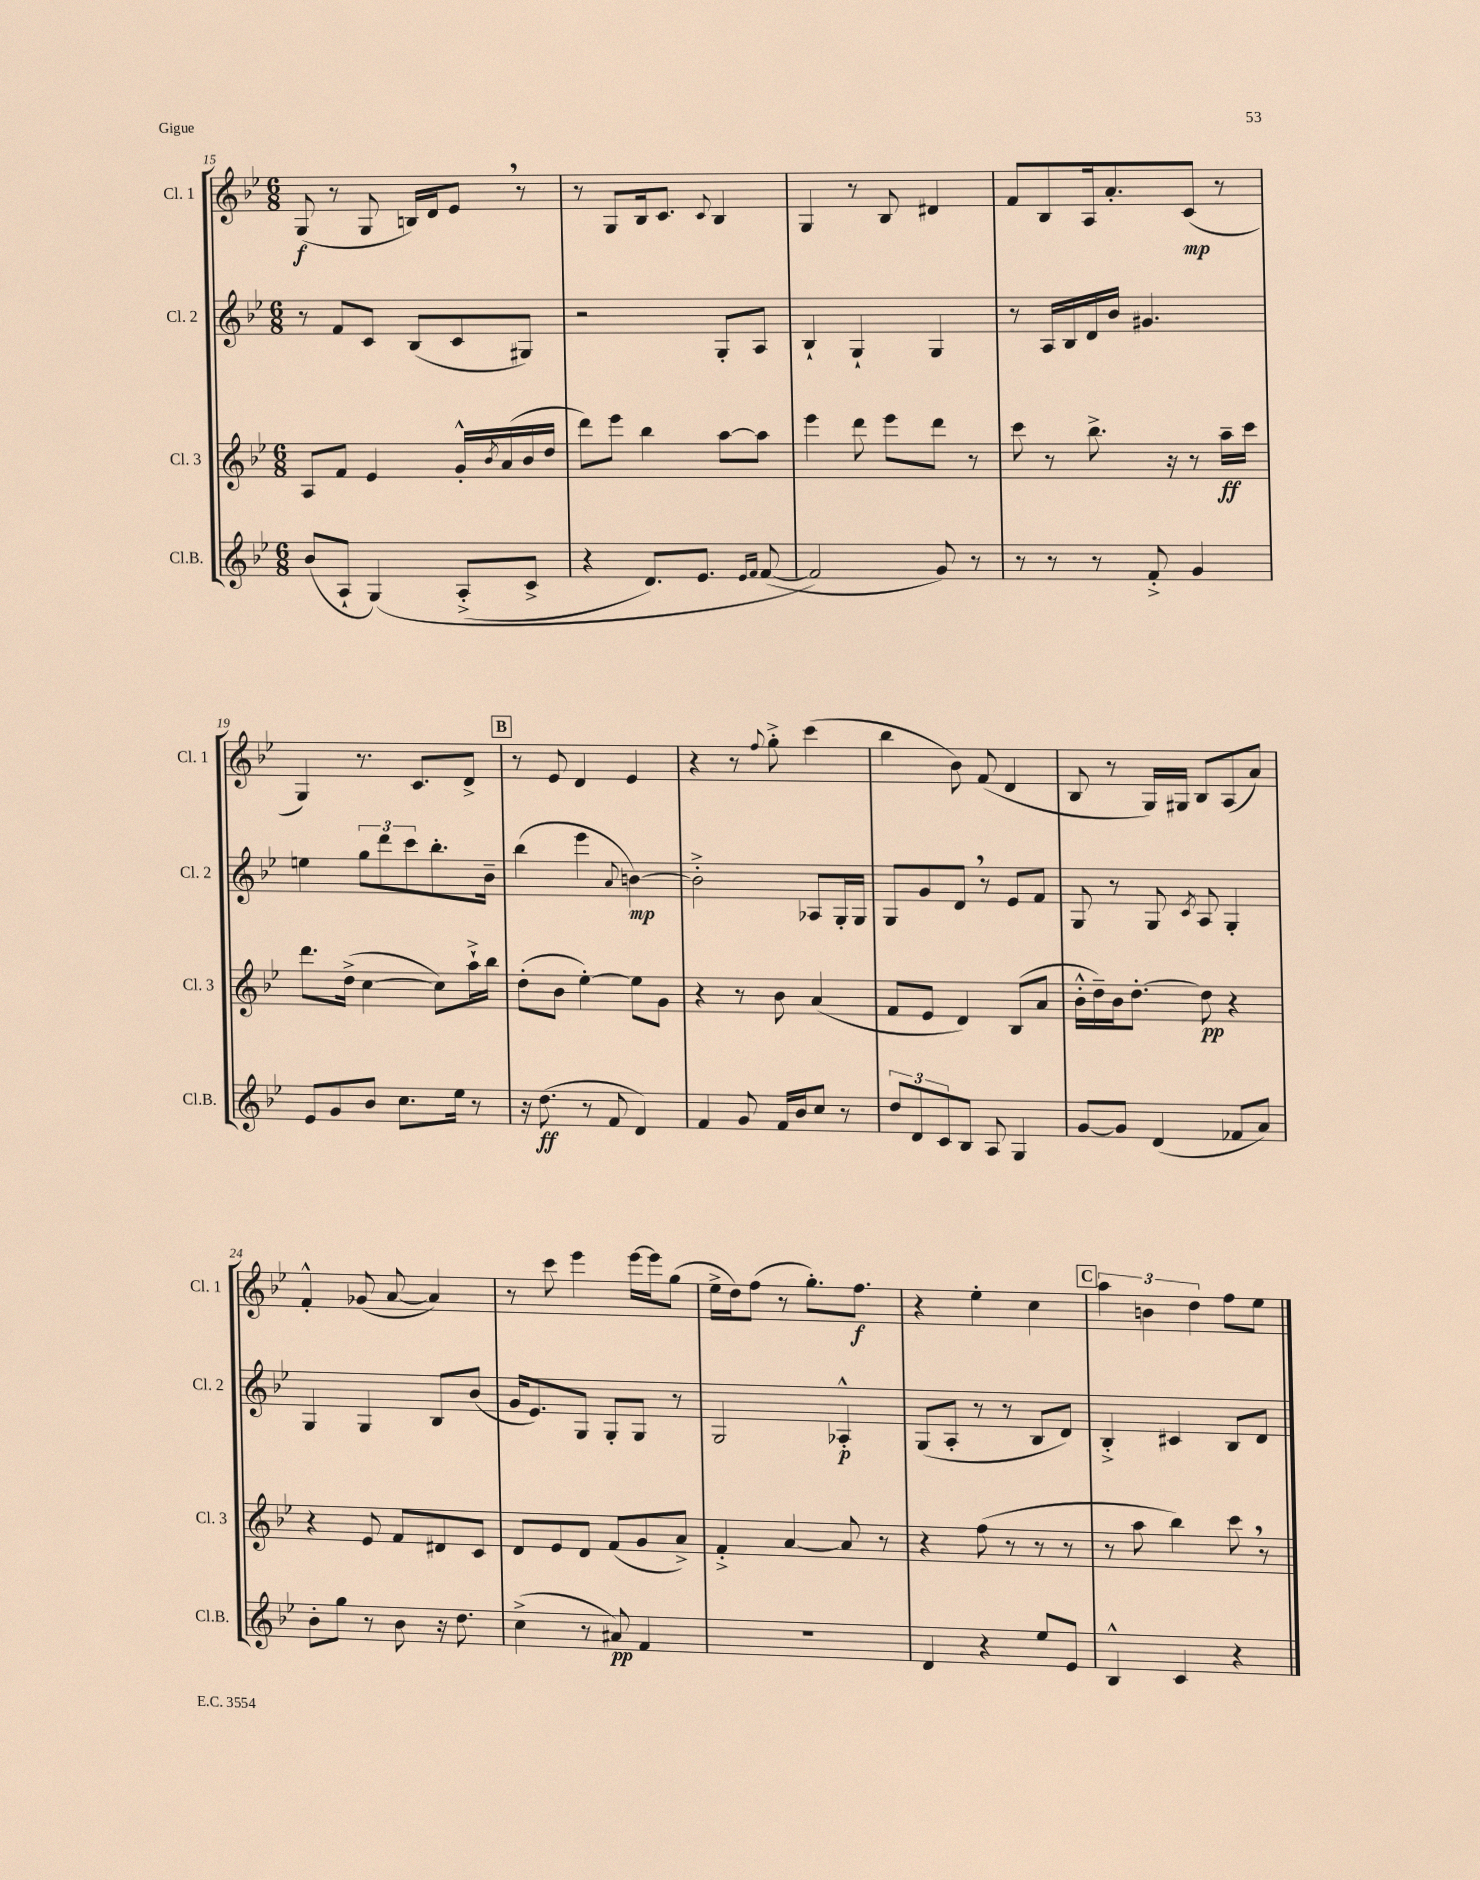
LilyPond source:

<<
\new StaffGroup <<
\new Staff = "s0" \with { instrumentName = "Cl. 1" shortInstrumentName = "Cl. 1" } {
    \clef treble \key bes \major \numericTimeSignature \time 6/8
    g8\f( r8 g8 b16) d'16 ees'8 \breathe r8 |
    r8 g8 bes16 c'8. \appoggiatura { c'8 } bes4 |
    g4 r8 bes8 dis'4 |
    f'8 bes8 a16 a'8.-. c'8\mp( r8 |
    g4) r8. c'8. d'8-> |
    \mark \markup { \box "B" } r8 ees'8 d'4 ees'4 |
    r4 r8 \appoggiatura { f''8 } g''8-.-> c'''4( |
    bes''4 bes'8) f'8( d'4 |
    bes8 r8 g16) gis16 bes8 a8( a'8) |
    f'4-.-^ ges'8( a'8~ a'4) |
    r8 c'''8 ees'''4 ees'''16~ ees'''16 g''8( |
    ees''16-> d''16) f''8( r8 g''8.-.) f''8.\f |
    r4 ees''4-. c''4 |
    \mark \markup { \box "C" } \tuplet 3/2 { a''4 b'4 d''4 } f''8 ees''8 \bar "|." |
}
\new Staff = "s1" \with { instrumentName = "Cl. 2" shortInstrumentName = "Cl. 2" } {
    \clef treble \key bes \major \numericTimeSignature \time 6/8
    r8 f'8 c'8 bes8( c'8 gis8) |
    r2 g8-. a8 |
    bes4-! g4-! g4 |
    r8 a16 bes16 d'16 bes'16 gis'4. |
    e''4 \tuplet 3/2 { g''8 d'''8 c'''8 } bes''8.-. bes'16-- |
    \mark \markup { \box "B" } bes''4( ees'''4 \appoggiatura { a'8 } b'4~\mp) |
    b'2-.-> aes8 g16-. g16 |
    g8 g'8 d'8 \breathe r8 ees'8 f'8 |
    g8 r8 g8 \acciaccatura { c'8 } a8 g4-. |
    g4 g4 bes8 bes'8( |
    g'16 ees'8.) g8 g8-. g8 r8 |
    g2 aes4-.-^\p |
    g8( a8-. r8 r8 bes8 d'8) |
    \mark \markup { \box "C" } bes4-.-> cis'4 bes8 d'8 \bar "|." |
}
\new Staff = "s2" \with { instrumentName = "Cl. 3" shortInstrumentName = "Cl. 3" } {
    \clef treble \key bes \major \numericTimeSignature \time 6/8
    a8 f'8 ees'4 g'16-.-^ \acciaccatura { bes'8 } a'16( bes'16 d''16 |
    d'''8) ees'''8 bes''4 a''8~ a''8 |
    ees'''4 d'''8 ees'''8 d'''8 r8 |
    c'''8 r8 bes''8.-> r16 r8 a''16--\ff c'''16 |
    d'''8. d''16->( c''4~ c''8) a''16-!-> bes''16 |
    \mark \markup { \box "B" } d''8-.( bes'8 ees''4~-.) ees''8 g'8 |
    r4 r8 bes'8 a'4( |
    f'8 ees'8 d'4) bes8( a'8 |
    bes'16-.-^ d''16--) bes'16 d''8.~-. d''8\pp r4 |
    r4 ees'8 f'8 dis'8 c'8 |
    d'8 ees'8 d'8 f'8( g'8 a'8->) |
    f'4-.-> a'4~ a'8 r8 |
    r4 f''8( r8 r8 r8 |
    \mark \markup { \box "C" } r8 a''8 bes''4) c'''8 \breathe r8 \bar "|." |
}
\new Staff = "s3" \with { instrumentName = "Cl.B." shortInstrumentName = "Cl.B." } {
    \clef treble \key bes \major \numericTimeSignature \time 6/8
    bes'8( a8-! g4)\( a8-.->( c'8-> |
    r4 d'8.) ees'8. \grace { ees'16 f'16 } f'8~( |
    f'2\) g'8) r8 |
    r8 r8 r8 f'8-.-> g'4 |
    ees'8 g'8 bes'8 c''8. ees''16 r8 |
    \mark \markup { \box "B" } r16 d''8.\ff( r8 f'8 d'4) |
    f'4 g'8 f'16 bes'16 c''8 r8 |
    \tuplet 3/2 { d''8 d'8 c'8 } bes8 a8 g4 |
    g'8~ g'8 d'4( fes'8 a'8) |
    bes'8-. g''8 r8 bes'8 r16 d''8. |
    c''4->( r8 ais'8\pp) f'4 |
    R2. |
    d'4 r4 ees''8 ees'8 |
    \mark \markup { \box "C" } bes4-^ c'4 r4 \bar "|." |
}
>>
>>
\layout { \context { \Score currentBarNumber = #15 } }
